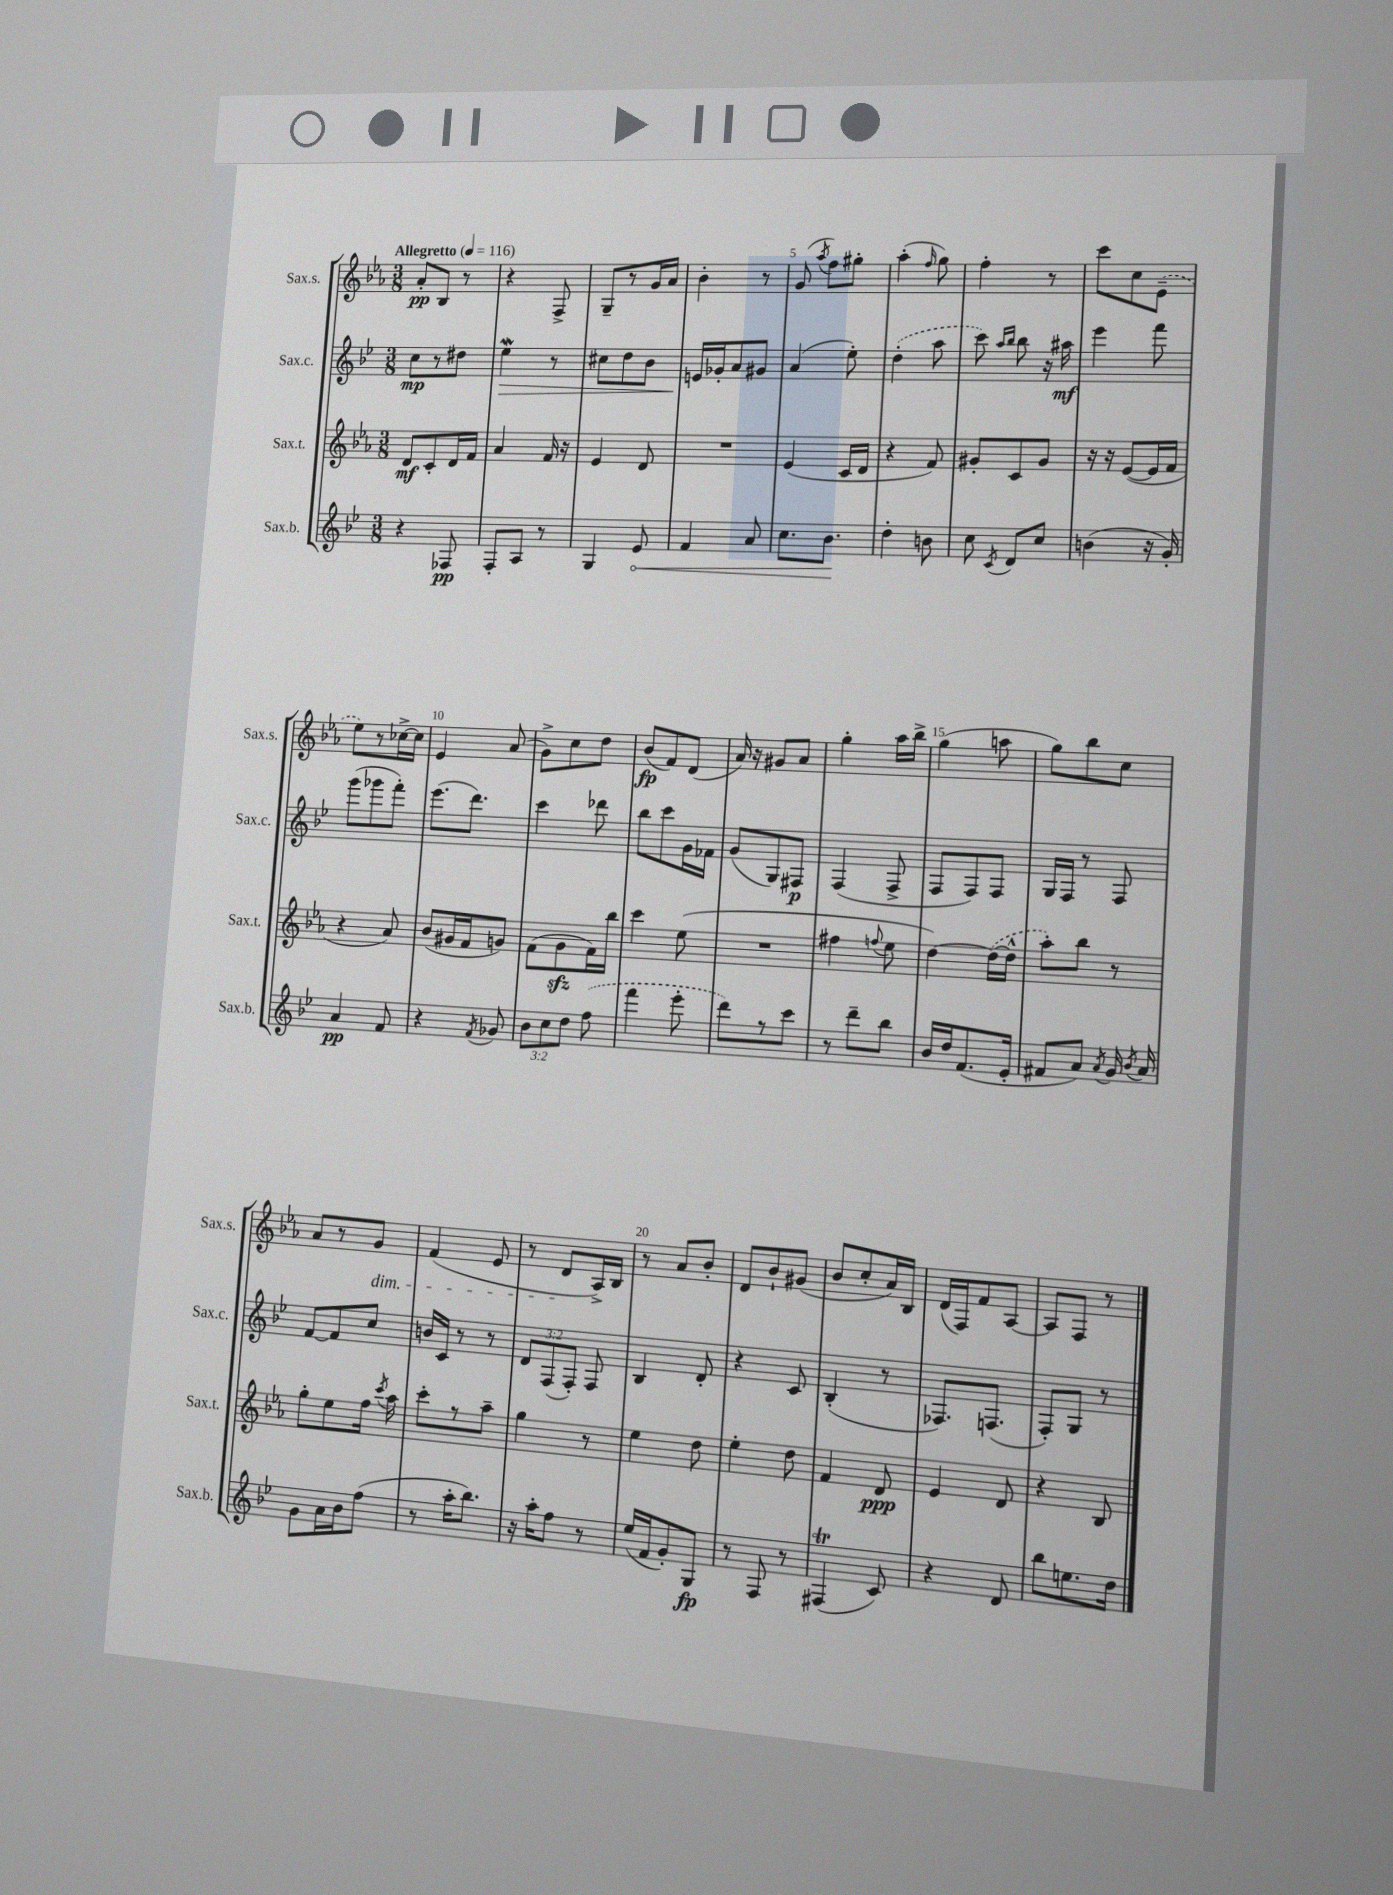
<<
\new StaffGroup <<
\new Staff = "s0" \with { instrumentName = "Sax.s." shortInstrumentName = "Sax.s." } {
    \clef treble \key ees \major \numericTimeSignature \time 3/8 \tempo "Allegretto" 4 = 116
    \autoBeamOff aes'8[-.\pp bes8] r8 |
    r4 f8-> |
    g8[-- r8 g'16 aes'16] |
    bes'4-. r8 |
    g'8( \acciaccatura { aes''8 } f''8[) gis''8]-. |
    aes''4-.( \grace { f''16 } g''8) |
    f''4-. r8 |
    c'''8[ c''8 \once \slurDashed ees'8]--( |
    ees''8[) r8 ces''16~-> ces''16] |
    ees'4 aes'8( |
    g'8[->) c''8 d''8] |
    bes'8[\fp( f'8) d'8]( |
    aes'16) r16 gis'8[ aes'8] |
    g''4-. aes''16[ bes''16]-> |
    g''4( a''8 |
    g''8[) bes''8 c''8] |
    aes'8[ r8 g'8]\dim |
    f'4( ees'8 |
    r8 d'8[\! aes16->) bes16] |
    r8 aes'8[ bes'8]-. |
    d'8[ bes'8-! gis'8]( |
    bes'8[ c''8-. aes'16) bes16] |
    d'16[( f16) f'8 aes8]~ |
    aes8[ f8] r8 \bar "|." |
}
\new Staff = "s1" \with { instrumentName = "Sax.c." shortInstrumentName = "Sax.c." } {
    \clef treble \key bes \major \numericTimeSignature \time 3/8 \override Staff.TupletNumber.text = #tuplet-number::calc-fraction-text
    \autoBeamOff c''8[\mp r8 dis''8] |
    ees''4\mordent\> r8 |
    cis''8[ d''8 bes'8] |
    e'16[\! ges'16-. a'8 gis'8] |
    a'4( ees''8-.) |
    \once \slurDashed d''4-.( a''8 |
    c'''8) \grace { a''16[ bes''16] } bes''8 r16 ais''16\mf |
    ees'''4 f'''8 |
    g'''8[( ges'''8 f'''8]-.) |
    ees'''8.[( d'''8.]) |
    c'''4 des'''8 |
    bes''8[ c'''8 g'16 fes'16] |
    g'8[( g8) fis8]\p |
    f4( f8-> |
    f8[ f8) f8] |
    g16[ f16] r8 f8 |
    f'8[~ f'8 c''8] |
    b'16[ c'16] r8 r8 |
    \tuplet 3/2 { d'8[ f8( f8]-.) } f8 |
    bes4 d'8-. |
    r4 c'8 |
    bes4-.( r8 |
    fes8.[) f8.]( |
    f8[-.) g8] r8 \bar "|." |
}
\new Staff = "s2" \with { instrumentName = "Sax.t." shortInstrumentName = "Sax.t." } {
    \clef treble \key ees \major \numericTimeSignature \time 3/8
    \autoBeamOff d'8[\mf c'8-. d'16 f'16] |
    aes'4 f'16 r16 |
    ees'4 d'8 |
    R4. |
    ees'4( c'16[ d'16] |
    r4 f'8) |
    gis'8[-. c'8 gis'8] |
    r16 r16 ees'8[~( ees'16 f'16] |
    r4 aes'8) |
    bes'8[( gis'16 f'16 g'8]) |
    f'8[( g'8\sfz f'16) bes''16] |
    c'''4 ees''8( |
    R4. |
    fis''4 \appoggiatura { f''8 } ees''8 |
    d''4~) \once \slurDashed d''16[~( d''16]-^ |
    aes''8[-.) bes''8] r8 |
    g''8[-. ees''8 f''16] \acciaccatura { c'''8 } aes''16 |
    c'''8[-. r8 aes''8]-- |
    g''4 r8 |
    ees''4 d''8 |
    ees''4-. d''8 |
    f'4 d'8\ppp |
    ees'4 d'8 |
    r4 bes8 \bar "|." |
}
\new Staff = "s3" \with { instrumentName = "Sax.b." shortInstrumentName = "Sax.b." } {
    \clef treble \key bes \major \numericTimeSignature \time 3/8 \override Staff.TupletNumber.text = #tuplet-number::calc-fraction-text
    \autoBeamOff r4 fes8\pp |
    f8[-. a8] r8 |
    g4 \once \override Hairpin.circled-tip = ##t ees'8\< |
    f'4 a'8 |
    c''8.[ bes'8.]\! |
    d''4-. b'8 |
    c''8 \acciaccatura { c'8 } d'8[ c''8] |
    b'4( r16 g'16-.) |
    a'4\pp f'8 |
    r4 \acciaccatura { f'8 } ges'8 |
    \tuplet 3/2 { bes'8[ c''8 d''8] } \once \slurDashed f''8( |
    f'''4 ees'''8-. |
    d'''8[) r8 c'''8] |
    r8 d'''8[-- bes''8] |
    bes'16[ d''16 f'8.( ees'16]-. |
    fis'8[ a'8]) \acciaccatura { a'8 } g'16 \acciaccatura { bes'8 } a'16 |
    g'8[ a'16 bes'16 f''8]( |
    r8 a''16[-. bes''8.]) |
    r16 a''16[-. f''8] r8 |
    ees''16[( f'16 g'8-.) g8]\fp |
    r8 f8 r8 |
    fis4\trill( c'8) |
    r4 d'8 |
    bes''8[ e''8. d''16] \bar "|." |
}
>>
>>
\layout { \context { \Score \override BarNumber.break-visibility = ##(#f #t #t) barNumberVisibility = #(every-nth-bar-number-visible 5) } }
